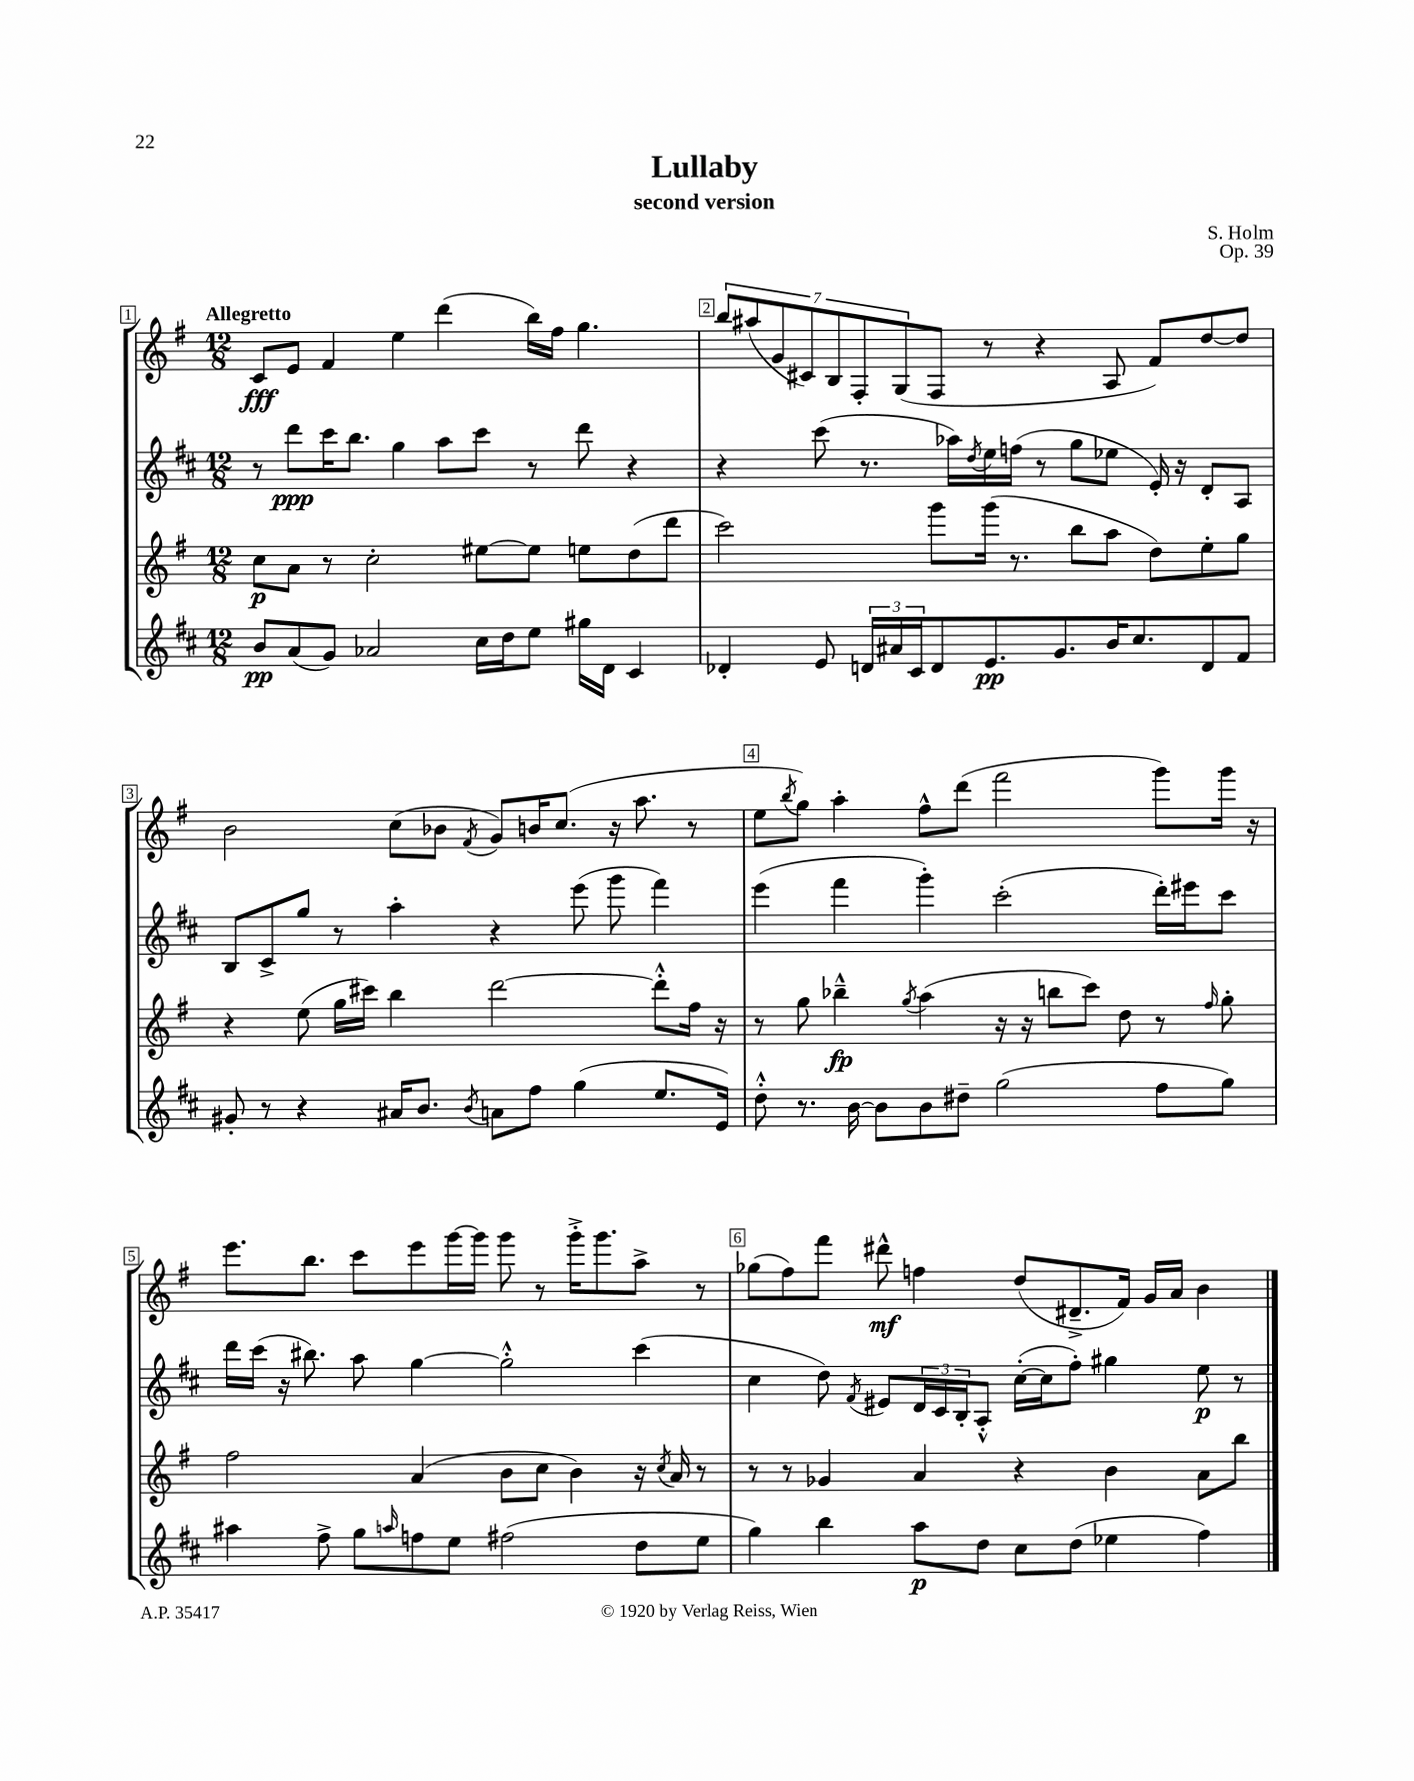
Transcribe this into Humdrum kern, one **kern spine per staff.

**kern	**dynam	**kern	**dynam	**kern	**dynam	**kern	**dynam
*part4	*part4	*part3	*part3	*part2	*part2	*part1	*part1
*staff4	*staff4	*staff3	*staff3	*staff2	*staff2	*staff1	*staff1
*clefG2	*	*clefG2	*	*clefG2	*	*clefG2	*
*k[f#c#]	*	*k[f#]	*	*k[f#c#]	*	*k[f#]	*
*M12/8	*	*M12/8	*	*M12/8	*	*M12/8	*
=1	=1	=1	=1	=1	=1	=1	=1
!	!	!	!	!	!	!LO:TX:a:B:t=Allegretto	!
8b/L	pp	8cc\L	p	8r	.	8c/L	fff
(8a/	.	8a\J	.	8ddd\L	ppp	8e/J	.
8g/J)	.	8r	.	16ccc#\K	.	4f#/	.
.	.	.	.	8.bb\J	.	.	.
2a-X/	.	2cc'\	.	.	.	.	.
.	.	.	.	4gg\	.	4ee\	.
.	.	.	.	8aa\L	.	(4ddd\	.
16cc#\LL	.	[8ee#X\L	.	8ccc#\J	.	.	.
16dd\J	.	.	.	.	.	.	.
8ee\J	.	8ee#\J]	.	8r	.	16bb\LL)	.
.	.	.	.	.	.	16ff#\JJ	.
16gg#X\LL	.	8een\L	.	8ddd\	.	4.gg\	.
16d\JJ	.	.	.	.	.	.	.
4c#/	.	(8dd\	.	4r	.	.	.
.	.	8ddd\J	.	.	.	.	.
=2	=2	=2	=2	=2	=2	=2	=2
4d-X'/	.	2ccc\)	.	4r	.	14bb/L	.
.	.	.	.	.	.	(14aa#X/	.
.	.	.	.	.	.	14g/	.
.	.	.	.	.	.	14c#X/)	.
8e/	.	.	.	(8ccc#\	.	.	.
.	.	.	.	.	.	14B/	.
.	.	.	.	.	.	14F#'/	.
24dn/LL	.	.	.	8.r	.	.	.
24a#X/	.	.	.	.	.	.	.
.	.	.	.	.	.	(14G/	.
24c#/J	.	.	.	.	.	.	.
8d/	.	8ggg\L	.	.	.	8F#/J	.
.	.	.	.	16aa-X\LL)	.	.	.
.	.	.	.	8qdd/	.	.	.
8.e/	pp	(16ggg\Jk	.	16ee\	.	8r	.
.	.	8.r	.	(16ffn\JJ	.	.	.
.	.	.	.	8r	.	4r	.
8.g/	.	.	.	.	.	.	.
.	.	8bb\L	.	8gg\L	.	.	.
16b/K	.	8aa\J	.	8ee-X\J	.	8A/	.
8.cc#/	.	.	.	.	.	.	.
.	.	8dd\L)	.	16e'/)	.	8f#/L)	.
.	.	.	.	16r	.	.	.
8d/	.	8ee'\	.	8d'/L	.	[8dd/	.
8f#/J	.	8gg\J	.	8A/J	.	8dd/J]	.
!!LO:LB:g=z
=3	=3	=3	=3	=3	=3	=3	=3
8g#X'/	.	4r	.	8B/L	.	2b\	.
8r	.	.	.	8c#^/	.	.	.
4r	.	(8ee\	.	8gg/J	.	.	.
.	.	16gg\LL	.	8r	.	.	.
.	.	16ccc#X\JJ)	.	.	.	.	.
16a#X/KL	.	4bb\	.	4aa'\	.	(8cc\L	.
8.b/J	.	.	.	.	.	.	.
.	.	.	.	.	.	8b-X\J	.
8qb/	.	.	.	.	.	8qf#/	.
8an\L	.	[2ddd\	.	4r	.	8g/L)	.
8ff#\J	.	.	.	.	.	16bn/K	.
.	.	.	.	.	.	(8.cc/J	.
(4gg\	.	.	.	(8eee\	.	.	.
.	.	.	.	8ggg\	.	16r	.
.	.	.	.	.	.	8.aa\	.
8.ee/L	.	8ddd'^^\L]	.	4fff#\)	.	.	.
.	.	16ff#\Jk	.	.	.	8r	.
16e/Jk)	.	16r	.	.	.	.	.
=4	=4	=4	=4	=4	=4	=4	=4
8dd'^^\	.	8r	.	(4eee\	.	8ee\L	.
.	.	.	.	.	.	8qbb/	.
8.r	.	8gg\	.	.	.	8gg\J)	.
.	.	4bb-X~^^\	fp	4fff#\	.	4aa'\	.
[16b\	.	.	.	.	.	.	.
8b\L]	.	.	.	.	.	.	.
.	.	8qgg/	.	.	.	.	.
8b\	.	(4aa\	.	4ggg'\)	.	8ff#^^\L	.
8dd#X~\J	.	.	.	.	.	(8ddd\J	.
(2gg\	.	16r	.	(2ccc#'\	.	2fff#\	.
.	.	16r	.	.	.	.	.
.	.	8bbn\L	.	.	.	.	.
.	.	8ccc\J)	.	.	.	.	.
.	.	8dd\	.	.	.	.	.
8ff#\L	.	8r	.	16ddd'\LL)	.	8ggg\L)	.
.	.	.	.	16eee#X\J	.	.	.
.	.	16qqff#/	.	.	.	.	.
8gg\J)	.	8gg'\	.	8ccc#\J	.	16ggg\Jk	.
.	.	.	.	.	.	16r	.
!!LO:LB:g=z
=5	=5	=5	=5	=5	=5	=5	=5
4aa#X\	.	2ff#\	.	16ddd\LL	.	8.eee\L	.
.	.	.	.	(16ccc#\JJ	.	.	.
.	.	.	.	16r	.	.	.
.	.	.	.	8.bb#X\)	.	8.bb\J	.
8ff#^\	.	.	.	.	.	.	.
8gg\L	.	.	.	8aa\	.	8ccc\L	.
16qqaan/	.	.	.	.	.	.	.
8ffn\	.	(4a/	.	[4gg\	.	8eee\	.
8ee\J	.	.	.	.	.	[16ggg\L	.
.	.	.	.	.	.	16ggg\JJ]	.
(2ff#X\	.	8b\L	.	2gg'^^\]	.	8ggg\	.
.	.	8cc\J	.	.	.	8r	.
.	.	4b\)	.	.	.	16ggg'^\KL	.
.	.	.	.	.	.	8.ggg\	.
8dd\L	.	16r	.	(4ccc#\	.	8aa^\J	.
.	.	8qcc/	.	.	.	.	.
.	.	16a/	.	.	.	.	.
8ee\J	.	8r	.	.	.	8r	.
=6	=6	=6	=6	=6	=6	=6	=6
4gg\)	.	8r	.	4cc#\	.	(8gg-X\L	.
.	.	8r	.	.	.	8ff#\)	.
4bb\	.	4g-X/	.	8dd\)	.	8fff#\J	.
.	.	.	.	8qf#/	.	.	.
.	.	.	.	8e#X/L	.	8ddd#X^^\	mf
8aa\L	p	4a/	.	24d/L	.	4ffn\	.
.	.	.	.	24c#/	.	.	.
.	.	.	.	24B'/J	.	.	.
8dd\J	.	.	.	8A'^^/J	.	.	.
8cc#\L	.	4r	.	([16cc#'\LL	.	(8dd/L	.
.	.	.	.	16cc#\J]	.	.	.
(8dd\J	.	.	.	8ff#'\J)	.	8.d#X~^/	.
4ee-X\	.	4b\	.	4gg#X\	.	.	.
.	.	.	.	.	.	16f#/Jk)	.
.	.	.	.	.	.	16g/LL	.
.	.	.	.	.	.	16a/JJ	.
4ff#\)	.	8a\L	.	8ee\	p	4b\	.
.	.	8bb\J	.	8r	.	.	.
==	==	==	==	==	==	==	==
*-	*-	*-	*-	*-	*-	*-	*-
